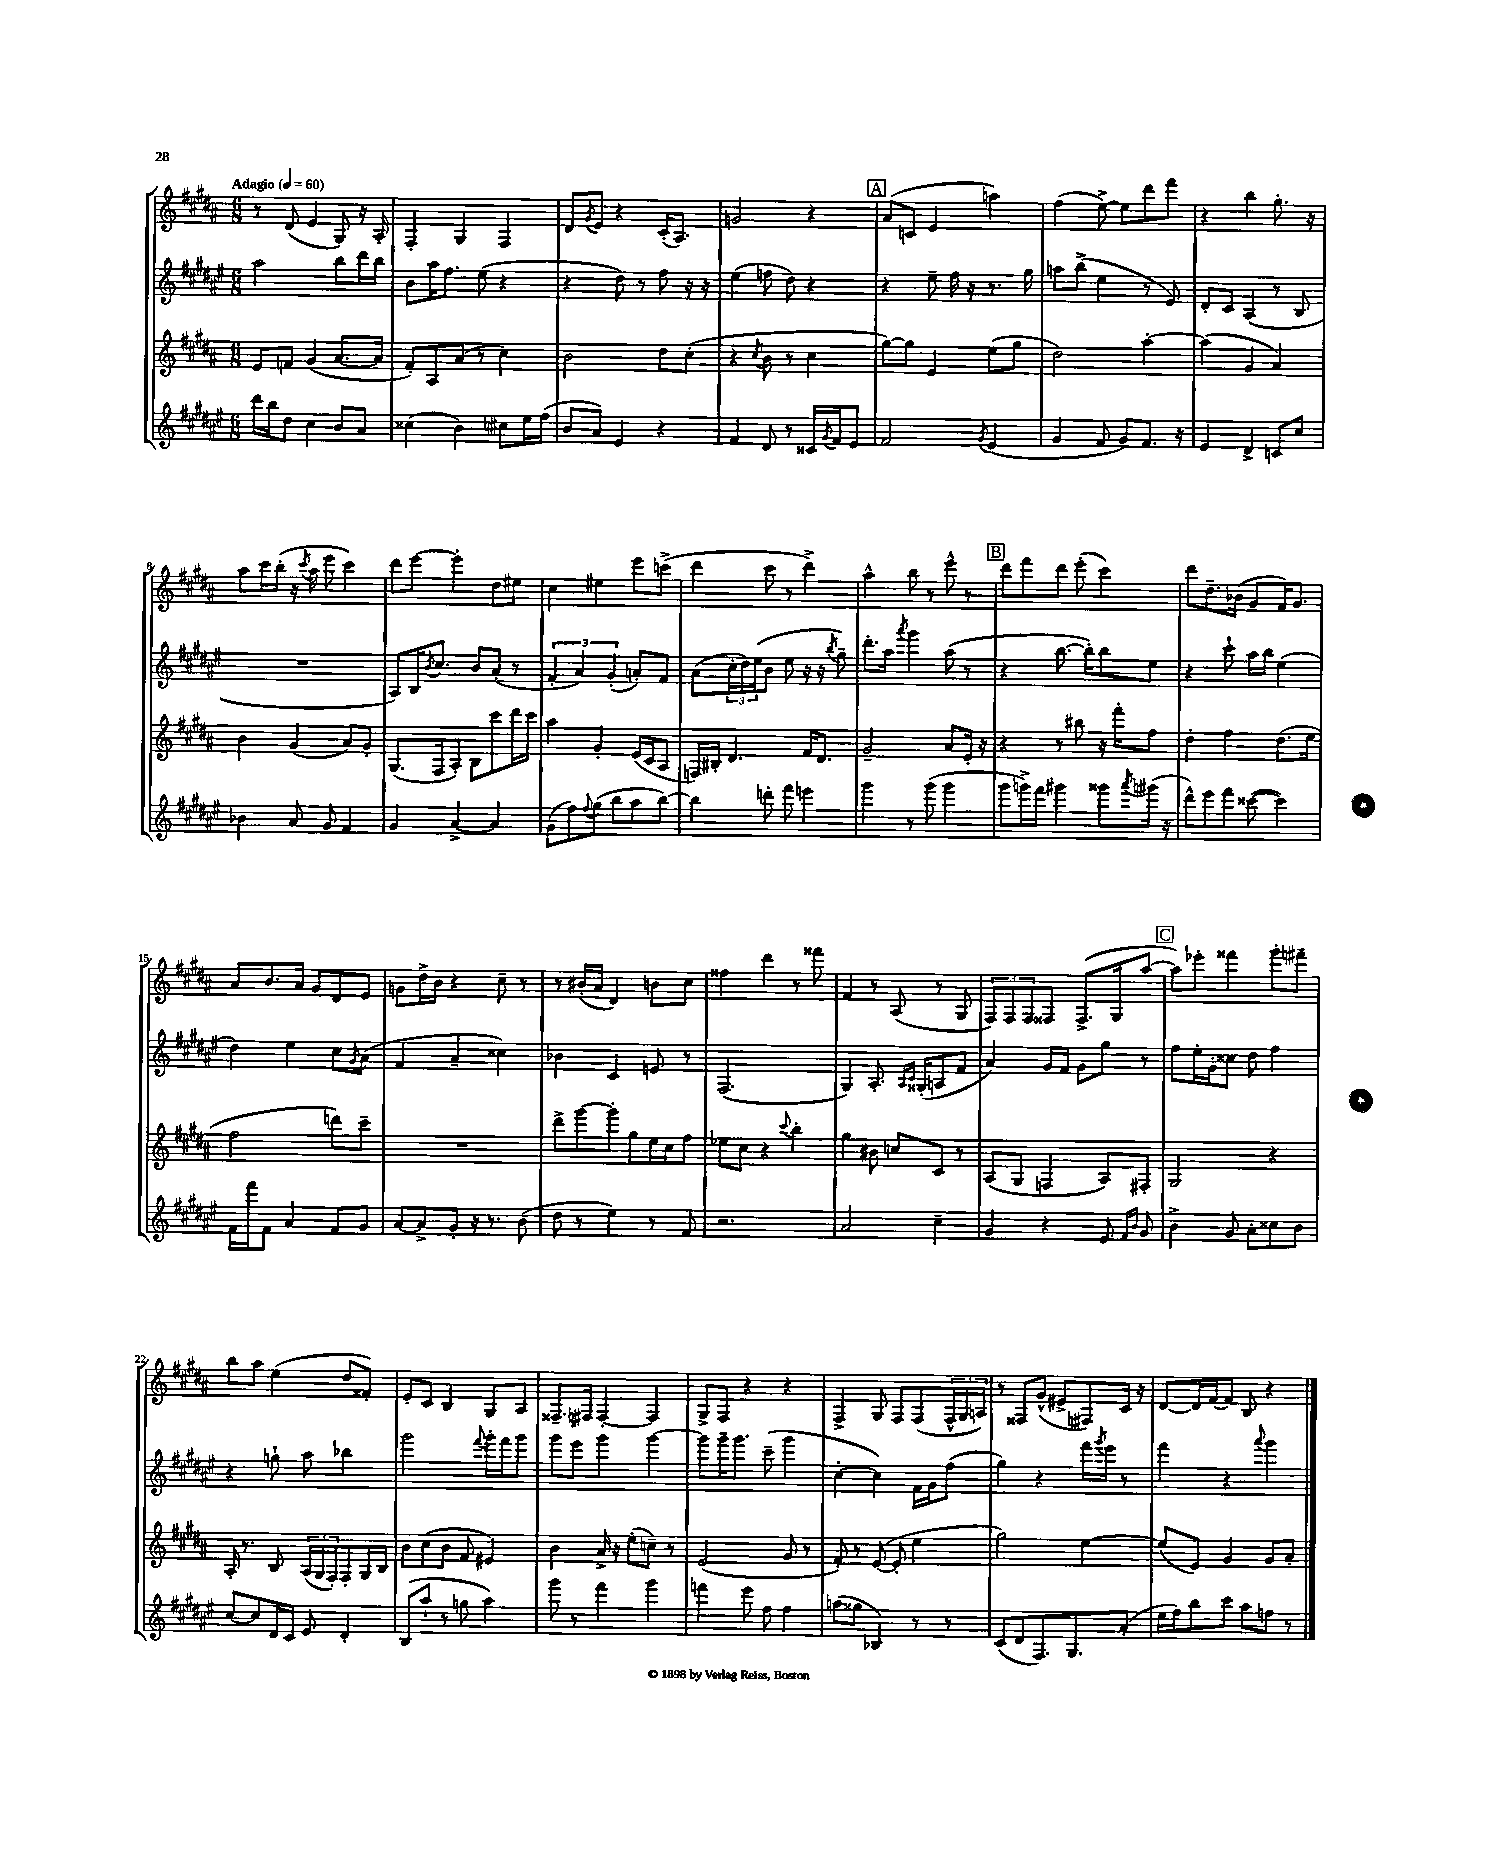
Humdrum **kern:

**kern	**kern	**kern	**kern
*part4	*part3	*part2	*part1
*staff4	*staff3	*staff2	*staff1
*clefG2	*clefG2	*clefG2	*clefG2
*k[f#c#g#d#a#e#]	*k[f#c#g#d#a#]	*k[f#c#g#d#a#e#]	*k[f#c#g#d#a#]
*M6/8	*M6/8	*M6/8	*M6/8
*MM60	*MM60	*MM60	*MM60
=1	=1	=1	=1
!	!	!	!LO:TX:a:B:t=Adagio
16ddd#\LL	8e/L	2aa#\	8r
16bb\J	.	.	.
8dd#\J	8fn/J	.	(8d#/
4cc#\	(4g#/	.	4e/
8b/L	[8.a#/L	8bb\L	8G#/)
8a#/J	.	16ddd#\L	16r
.	16a#/Jk]	16bb\JJ	16A#'/
=2	=2	=2	=2
(4cc##X\	8f#'/L)	8b\L	4F#'/
.	8A#/	16aa#\K	.
.	.	8.ff#\J	.
4b\)	(8a#/J	.	4G#/
.	8r	(8ee#\	.
8cc#X\L	4cc#\)	4r	4F#/
16ee#\L	.	.	.
(16ff#\JJ	.	.	.
=3	=3	=3	=3
8b/L	2b\	4r	8d#/L
.	.	.	8qg#/
8a#/J)	.	.	8e/J
4e#/	.	8dd#\)	4r
.	.	8r	.
4r	8dd#\L	8ff#\	(16c#'/KL
.	.	.	8.A#/J)
.	(8cc#'\J	16r	.
.	.	16r	.
=4	=4	=4	=4
4f#/	4r	(4ee#\	2gn/
.	8qcc#/	.	.
8d#/	8b\	8ffn\	.
8r	8r	8dd#\)	.
16c##X/LL	4cc#\	4r	4r
8qg#/	.	.	.
16f#/J	.	.	.
8e#/J	.	.	.
!!LO:REH:place=s1:t=A
=5	=5	=5	=5
2f#/	[8gg#\L)	4r	(8a#/L
.	8gg#\J]	.	8cn/J
.	4e/	8ee#~\	4e/
.	.	16ff#\	.
.	.	16r	.
8qg#/	.	.	.
(4e#/	(8ee\L	8.r	4aan\)
.	8gg#\J	.	.
.	.	16gg#\	.
=6	=6	=6	=6
4g#/	2dd#\)	8aan\L	(4ff#\
.	.	(8bb^\J	.
8f#/	.	4ee#\	[8ee^\)
8g#/L)	.	.	8ee\L]
8.f#/J	[4aa#'\	8r	8ddd#\
.	.	8e#/)	8fff#\J
16r	.	.	.
=7	=7	=7	=7
4e#/	(4aa#\]	8d#'/L	4r
.	.	8c#/J	.
4d#^/	4g#/	(4A#/	4bb\
8cn/L	4a#/)	8r	8.gg#'\
8cc#/J	.	8B/	.
.	.	.	16r
!!LO:LB:g=z
=8	=8	=8	=8
4b-X\	4b\	2.r	8aa#\L
.	.	.	16ccc#\L
.	.	.	(16bb'\JJ
8a#/	(4g#/	.	16r
.	.	.	8qccc#/
.	.	.	16aa#\
8g#/	.	.	8eee\
4f#/	8a#/L)	.	4ccc#\)
.	8g#'/J	.	.
=9	=9	=9	=9
4g#/	(8.G#/L	8A#/L)	8ddd#\L
.	.	16B/K	[8eee\J
.	.	8qb/	.
.	16F#/k	8.cc#/J	.
[4a#^/	8A#'/J)	.	4eee'\]
.	8B\L	8b/L	.
4a#/]	8ccc#\	(8a#'/J	8dd#\L
.	16ddd#\L	8r	8ee#X\J
.	16ccc#\JJ	.	.
=10	=10	=10	=10
(8g#\L	4aa#\	6f#'/	4cc#\
8ff#\)	.	.	.
.	.	6a#/)	.
8qqff#/	.	.	.
(8gg#\J	4g#'/	.	4ee#X\
.	.	(6g#'/	.
8bb\L	.	.	.
8aa#\	(16e/LL	8an'/L)	8eee\L
.	16c#/J	.	.
[8bb\J)	8A#/J	8f#/J	(8cccn^\J
=11	=11	=11	=11
4bb\]	16Fn/LL)	(8a#\L	4ddd#\
.	16B#X'/JJ	.	.
.	4.d#/	24cc#'\L	.
.	.	24dd#\)	.
.	.	(24ee#\J	.
8dddn'\	.	8b\J	8ccc#\
8fff#\	.	8ee#\	8r
4eeen\	16f#/KL	16r	4ddd#^\)
.	8.d#/J	16r	.
.	.	8qbb/	.
.	.	8gg#~\)	.
=12	=12	=12	=12
4ggg#\	2g#~/	8.ddd#'\L	4aa#^^\
.	.	16aa#\Jk	.
.	.	8qaaa#/	.
8r	.	4ggg#\	8bb\
(8ggg#\	.	.	8r
4ggg#\	8a#/L	(8aa#\	8eee^^\
.	16e'/Jk	8r	8r
.	16r	.	.
!!LO:REH:place=s1:t=B
=13	=13	=13	=13
8ggg#\L	4r	4r	8ddd#\L
16gggn^\L)	.	.	8fff#\
16fff#\JJ	.	.	.
4ggg#X\	8r	[8.bb\	8ddd#\J
.	8bb#X\	.	(8eee'\
.	.	16bb'\KL])	.
8ggg##X\L	16r	8bb\	4ccc#\)
.	16fff#'\KL	.	.
8qaaa#/	.	.	.
(16ggg#X\Jk	8ff#\J	8ee#\J	.
16r	.	.	.
=14	=14	=14	=14
8ddd#^^\L)	4dd#'\	4r	8ddd#\L
8eee#\	.	.	8.dd#~\
8fff#\J	4ff#\	8ccc#`\	.
.	.	.	(16b-X\Jk
([8ccc##X\	.	16aa#\LL	8g#/L
.	.	16bb\JJ	.
4ccc##\])	(8.dd#\L	(4ee#\	16f#/K)
.	.	.	8.g#/J
.	16ee\Jk	.	.
!!LO:LB:g=z
=15	=15	=15	=15
16f#\LL	2ff#\	4dd#\)	8a#/L
16fff#\J	.	.	.
8f#\J	.	.	8.b/
4a#/	.	4ee#\	.
.	.	.	16a#/Jk
.	.	.	8g#/L
8f#/L	8dddn\L)	8cc#\L	8d#/
.	.	8qg#/	.
8g#/J	8ccc#~\J	(8a#\J	8e/J
=16	=16	=16	=16
[8a#/L	2.r	4f#/	8gn\L
8a#^/]	.	.	16dd#^\L
.	.	.	16b\JJ
8g#'/J	.	4a#~/	4r
16r	.	.	.
8.r	.	.	.
.	.	4cc##X\)	8cc#~\
(8b\	.	.	8r
=17	=17	=17	=17
8dd#\	8ddd#^\L	4b-X\	8r
8r	[8ggg#\	.	(16b#X'/LL
.	.	.	16a#/JJ
4ee#\)	8ggg#'\J]	4c#/	4d#/)
.	8gg#\L	.	.
8r	16ee\L	8en/	8bn\L
.	16cc#\J	.	.
8f#/	8ff#\J	8r	8cc#\J
=18	=18	=18	=18
2.r	8ee-X\L	(2.F#/	4ff##X\
.	8cc#\J	.	.
.	4r	.	4ddd#\
.	8qqccc#/	.	.
.	4bb'\	.	8r
.	.	.	8fff##X\
=19	=19	=19	=19
2a#/	4gg#\	4G#/)	4f#/
.	8b#X\	8.A#'/	8r
.	8ccn/L	.	(8A#/
.	.	16qqA#/LL	.
.	.	16qqc#/JJ	.
.	.	(16G##X'/KL	.
4cc#~\	8c#/J	8An/	8r
.	8r	8f#/J	8G#/
=20	=20	=20	=20
4g#/	(8A#/L	4a#/)	12F#/L)
.	.	.	12F#/
.	8G#/J	.	.
.	.	.	12F#/
4r	4Fn/	16g#/LL	8F##X/J
.	.	16f#/JJ	.
.	.	8g#\L	(8.F##^/L
8e#/	8A#/L)	8gg#\J	.
.	.	.	16G#/k
16qqf#/LL	.	.	.
16qqb/JJ	.	.	.
8g#/	8F#X'/J	8r	[8aa#/J
!!LO:REH:place=s1:t=C
=21	=21	=21	=21
4b^\	2G#/	8ff#\L	8aa#\L])
.	.	16ee#'\L	8eee-X'\J
.	.	16g#'\J	.
8g#/	.	8cc##X\J	4fff##X\
8a#'\L	.	8dd#\	.
8cc##X\	4r	4ff#\	8ggg#'\L
8b\J	.	.	8fff#X~\J
!!LO:LB:g=z
=22	=22	=22	=22
[8cc#/L	16A#'/	4r	8bb\L
.	8.r	.	.
8cc#/]	.	.	8aa#\J
16d#/L	8B/	8ggn`\	(4ee\
16c#/JJ	.	.	.
8e#/	(24A#/LL	8aa#\	.
.	24G#/	.	.
.	24F#'/J)	.	.
4d#'/	8F#'/	4bb-X\	8dd#/L
.	16G#/L	.	8f##X'/J)
.	16B/JJ	.	.
=23	=23	=23	=23
(8B/L	8b\L	2ggg#\	8e'/L
8aa#`/J	(8cc#\	.	8c#/J
8r	8b\J	.	4B/
8ggn\	8f#/	.	.
.	.	8qqfff#/	.
4aa#\)	4e#X/)	16ggg#'\LL	8G#/L
.	.	16fff#\J	.
.	.	8ggg#\J	8A#/J
=24	=24	=24	=24
8ggg#\	4b\	8ggg#\L	8.F##X~/L
8r	.	8eee#\J	.
.	.	.	16F#X/Jk
4fff#\	16a#^/	4ggg#\	[4F#'/
.	16r	.	.
.	(8ee'\L	.	.
4ggg#\	8ccn~\J)	[4ggg#\	4F#/]
.	8r	.	.
=25	=25	=25	=25
4fffn\	(2e/	8ggg#\L]	8G#^/L
.	.	16ggg#~\K	8F#/J
.	.	8.ggg#\J	.
8eee#\	.	.	4r
8ff#\	.	(8ccc#~\	.
4ff#\	8g#/	4ggg#\	4r
.	8r	.	.
=26	=26	=26	=26
(8aan\L	8f#'/)	[4cc#'\	4F#^/
8gg##X\J	8r	.	.
4B-X/)	([8e/	4cc#\])	8G#/
.	8e'/]	.	8F#/L
8r	4ee\	16f#\LL	(8F#/
.	.	16g#\J	.
8r	.	(8ff#\J	24F#^^/L
.	.	.	24G#/
.	.	.	24An/JJ)
=27	=27	=27	=27
(8c#/L	2gg#\)	4gg#\)	8r
8d#/	.	.	8F##X/L
8.F#/)	.	4r	(8g#^^/J
.	.	.	8e#X^/L
8.G#/	.	.	.
.	[4ee\	16fff#\LL	8F#X/)
.	.	8qggg#/	.
.	.	16eee#\JJ	.
(8a#'/J	.	8r	16c#/Jk
.	.	.	16r
=28	=28	=28	=28
16ee#\LL	(8ee/L]	4fff#\	[8d#/L
16ff#\J)	.	.	.
8bb\	8e/J)	.	16d#/L]
.	.	.	[16f#/J
8ccc#\J	4g#/	4r	8f#/J]
8aa#\L	.	.	8B/
.	.	8qqaaa#/	.
8ffn\J	8g#/L	4ggg#\	4r
8r	8a#'/J	.	.
==	==	==	==
*-	*-	*-	*-
